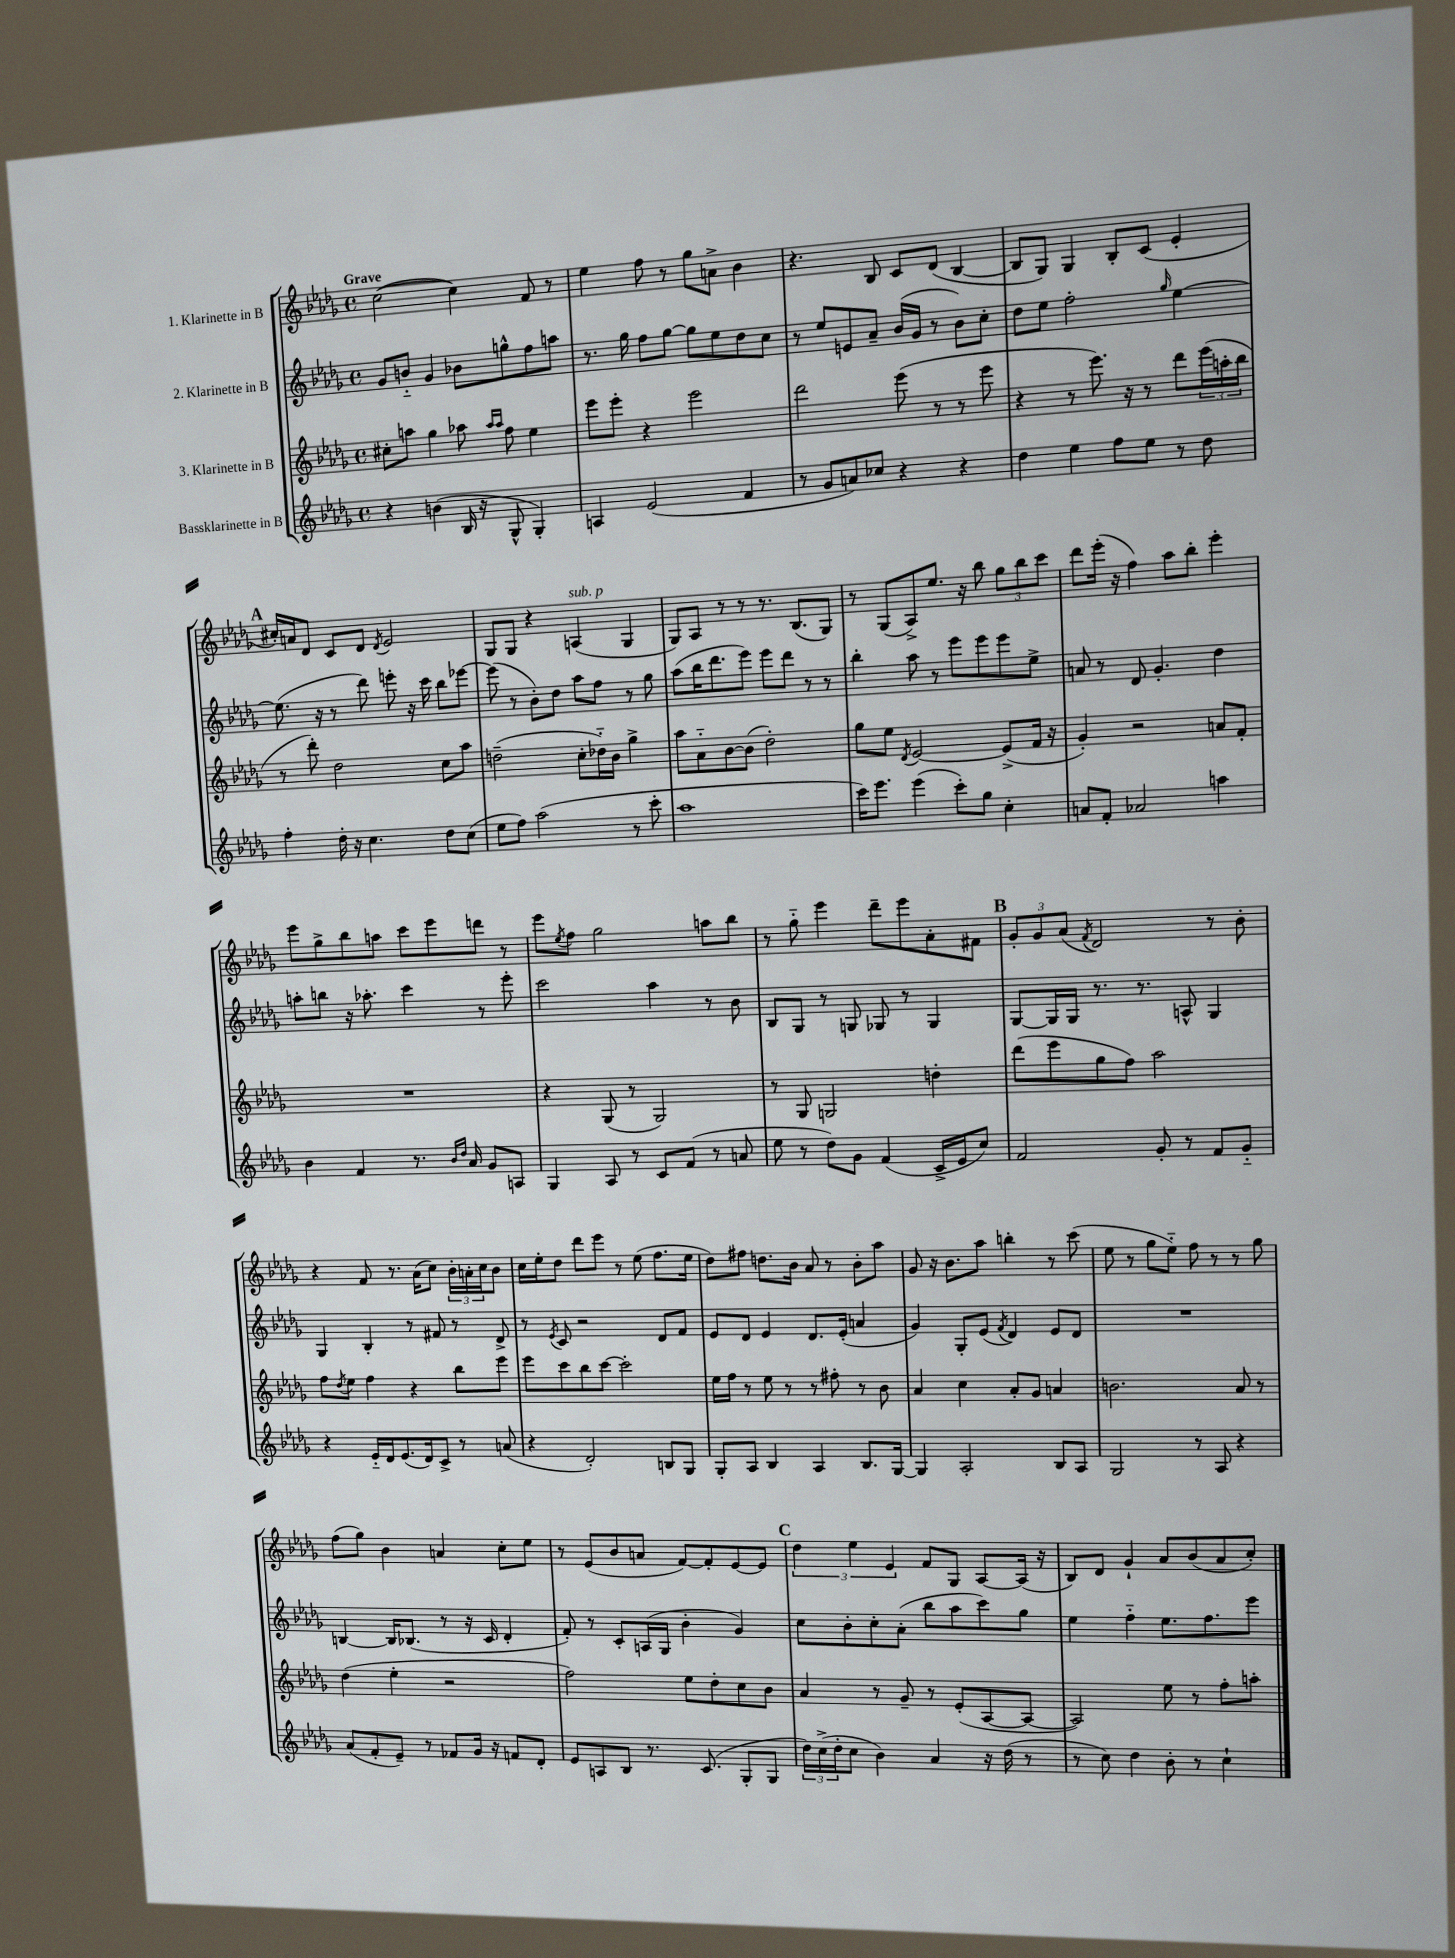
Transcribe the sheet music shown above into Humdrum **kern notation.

**kern	**kern	**kern	**kern
*part4	*part3	*part2	*part1
*staff4	*staff3	*staff2	*staff1
*I"Bassklarinette in B	*I"3. Klarinette in B	*I"2. Klarinette in B	*I"1. Klarinette in B
*clefG2	*clefG2	*clefG2	*clefG2
*k[b-e-a-d-g-]	*k[b-e-a-d-g-]	*k[b-e-a-d-g-]	*k[b-e-a-d-g-]
*M4/4	*M4/4	*M4/4	*M4/4
*met(c)	*met(c)	*met(c)	*met(c)
=1	=1	=1	=1
!	!	!	!LO:TX:a:B:t=Grave
4r	8cc#X'\L	8g-/L	([2cc\
.	8aan\J	8bn/J	.
(4bn\	4gg-\	4g-/	.
16B-/	8aa-X\	8b-X\L	4cc\])
16r	.	.	.
.	16qqaa-/LL	.	.
.	16qqaa-/JJ	.	.
8G-^^/	8ff\	8ggn^^\	.
4G-'/)	4ee-\	8ff\	8f/
.	.	8aan\J	8r
=2	=2	=2	=2
4An/	8eee-\L	8.r	4ee-\
.	8eee-'\J	.	.
.	.	16gg-\	.
(2e-/	4r	8ff\L	8ff\
.	.	[8gg-\J	8r
.	2eee-\	8gg-\L]	8gg-\L
.	.	8ee-\	8an^\J
4f/	.	8dd-\	4b-\
.	.	8cc\J	.
=3	=3	=3	=3
8r	2ddd-\	8r	4.r
8g-/L	.	8ee-/L	.
8an/)	.	8en/	.
8cc-X/J	.	8a-~/J	8B-/
4r	(8eee-\	(16b-/LL	8c/L
.	.	16g-/JJ	.
.	8r	8r	(8d-/J
4r	8r	8b-\L)	[4B-/
.	8eee-\	8cc'\J	.
=4	=4	=4	=4
4dd-\	4r	8dd-\L	8B-/L]
.	.	8ee-\J	8G-/J)
4ee-\	8r	2ff'\	4G-/
.	8.eee-\)	.	.
8ff\L	.	.	8B-'/L
.	16r	.	.
8ee-\J	8r	.	(8c/J
.	.	16qqgg-/	.
8r	8ddd-\L	[4ee-\	4e-'/
8dd-\	(24eee-\L	.	.
.	24aan'\	.	.
.	24bb-\JJ	.	.
!!LO:LB:g=z
!!LO:REH:place=s1:t=A
=5	=5	=5	=5
4ff'\	8r	(8.ee-\]	16cc#X'/LL)
.	.	.	16an/J
.	8ddd-'\)	.	8d-/J
.	.	16r	.
16dd-'\	2dd-\	8r	8c/L
16r	.	.	.
4.cc\	.	8ddd-\)	8d-/J
.	.	.	8qd-/
.	.	8eeen'\	2e-/
.	.	16r	.
.	.	16ccc\	.
8dd-\L	8cc\L	8bb-\L	.
(8cc\J	8aa-\J	[8eee-X\J	.
=6	=6	=6	=6
8ee-\L	(2ddn~\	(8eee-\]	8G-/L
8ff\J)	.	8r	8G-/J
(2aa-\	.	8b-'\L)	4r
.	.	8dd-\J	.
!	!	!	!LO:TX:a:i:t=sub. p
.	8cc'\L	8aa-\L	(4An/
.	16dd-X\L)	8ff\J	.
.	16b-\JJ	.	.
8r	4gg-^\	8r	4G-/
8ccc'\	.	8gg-\	.
=7	=7	=7	=7
1aa-	8aa-\L	(8aa-\L	8G-/L)
.	8a-\	16bb-\K	8A-/J
.	.	8.ddd-\	.
.	[8b-\	.	8r
.	(8b-\J]	8eee-\J)	8r
.	2dd-'\)	8eee-\L	8.r
.	.	8ddd-\J	.
.	.	.	(8.B-/L
.	.	8r	.
.	.	8r	8G-/J)
=8	=8	=8	=8
16ccc\KL)	8gg-\L	4bb-'\	8r
8.eee-\J	.	.	.
.	8ee-\J	.	(8G-/L
.	8qd-/	.	.
(4eee-\	[2e-/	8aa-\	8A-^/)
.	.	8r	8.ee-/J
8ccc'\L)	.	8eee-\L	.
.	.	.	16r
8gg-\J	.	8eee-\	8bb-\
4cc'\	(8e-^/L]	8eee-\	12gg-\L
.	.	.	12bb-\
.	16f/Jk	8ee-^\J	.
.	.	.	12ccc\J
.	16r	.	.
=9	=9	=9	=9
8an/L	4g-'/)	8an/	8ddd-\L
8f'/J	.	8r	(16eee-'\Jk
.	.	.	16r
2a-X/	2r	8d-/	4ff\)
.	.	4.g-'/	.
.	.	.	8aa-\L
.	.	.	8bb-'\J
4aan\	8an/L	4dd-\	4eee-'\
.	8f'/J	.	.
!!LO:LB:g=z
=10	=10	=10	=10
4b-\	1r	8aan'\L	8eee-\L
.	.	8bbn\J	8gg-^\
4f/	.	16r	8bb-\
.	.	8.aa-X'\	.
.	.	.	8aan\J
8.r	.	4ccc\	8ccc\L
.	.	.	8eee-\
16qqb-/LL	.	.	.
16qqdd-/JJ	.	.	.
16a-/	.	.	.
8g-/L	.	8r	8dddn\J
8An/J	.	8eee-'\	8r
=11	=11	=11	=11
4G-/	4r	2ccc\	8eee-\L
.	.	.	8qee-/
.	.	.	8ff\J
8A-/	(8G-/	.	2gg-\
8r	8r	.	.
8c/L	2G-/)	4aa-\	.
(8f/J	.	.	.
8r	.	8r	8aan\L
8an/	.	8b-\	8bb-\J
=12	=12	=12	=12
8ee-\	8r	8B-/L	8r
8r	8G-/	8G-/J	8gg-\
8dd-\L)	2Gn/	8r	4eee-\
8g-\J	.	8Gn/	.
(4f/	.	8G-X/	8ddd-~\L
.	.	8r	8eee-\
16c^/LL	4ddn'\	4G-/	8a-'\
16e-/J	.	.	.
8cc/J)	.	.	8f#X\J
!!LO:REH:place=s1:t=B
=13	=13	=13	=13
2f/	(8ddd-\L	[8G-/L	12g-'/L
.	.	.	12g-/
.	8eee-\	16G-/L]	.
.	.	.	(12a-/J
.	.	16G-/JJ	.
.	.	.	8qf/
.	8gg-\	8.r	2d-/)
.	8ff\J)	.	.
.	.	8.r	.
8g-'/	2aa-\	.	.
8r	.	8An^^/	.
8f/L	.	4G-/	8r
8g-/J	.	.	8b-'\
!!LO:LB:g=z
=14	=14	=14	=14
4r	8ff\L	4G-/	4r
.	8qdd-/	.	.
.	8ee-\J	.	.
16e-/LL	4ff\	4B-'/	8f/
16d-/J	.	.	.
(8.e-/	.	.	8.r
.	4r	8r	.
16d-/k)	.	.	(16a-\KL
8c^/J	.	8f#X/	8cc\J)
8r	8bb-\L	8r	24b-'\LL
.	.	.	24an'\
.	.	.	24cc\J
(8an/	8eee-\J	8d-^/	8b-\J
=15	=15	=15	=15
4r	8eee-\L	8r	16cc\LL
.	.	.	16ee-'\J
.	.	8qe-/	.
.	8ccc\	8c/	8dd-\J
2d-'/)	8bb-\	2r	8ddd-\L
.	[8ccc\J	.	8eee-\J
.	2ccc'\]	.	8r
.	.	.	(8ee-\
8Bn/L	.	8d-/L	8.ff\L
8G-/J	.	8f/J	.
.	.	.	16ee-\Jk
=16	=16	=16	=16
8G-'/L	16ee-\LL	8e-/L	8dd-\L)
.	16ff\JJ	.	.
8A-/J	8r	8d-/J	8ff#X\J
4B-/	8ee-\	4e-/	8.ddn\L
.	8r	.	.
.	.	.	16b-\Jk
4A-/	8r	8.d-/L	8a-/
.	8ff#X'\	.	8r
.	.	(16e-'/Jk	.
8.B-/L	8r	4an/	8b-'\L
.	8b-\	.	8aa-\J
[16G-/Jk	.	.	.
=17	=17	=17	=17
4G-/]	4a-/	4g-/)	8g-/
.	.	.	16r
.	.	.	8.b-\L
2A-'/	4cc\	8G-'/L	.
.	.	(8e-/J	8aa-\J
.	.	8qf/	.
.	8a-'/L	4d-/)	4bbn'\
.	8g-/J	.	.
8B-/L	4an/	8e-/L	8r
8A-/J	.	8d-/J	(8ccc\
=18	=18	=18	=18
2G-/	2.bn\	1r	8ee-\
.	.	.	8r
.	.	.	8gg-\L
.	.	.	8ee-\J)
8r	.	.	8ff\
8A-/	.	.	8r
4r	8a-/	.	8r
.	8r	.	8gg-\
!!LO:LB:g=z
=19	=19	=19	=19
(8a-/L	(4dd-\	[4Bn/	(8ff\L
8f'/	.	.	8gg-\J)
8e-~/J)	4ee-'\	16B/KL]	4b-\
.	.	(8.B-X/J	.
8r	.	.	.
8f-X/L	2r	8r	4an/
16g-/Jk	.	16r	.
16r	.	16c/	.
8fn/L	.	4d-'/	8cc'\L
8d-'/J	.	.	8ee-\J
=20	=20	=20	=20
8e-/L	2ff\)	8f'/)	8r
8An/	.	8r	(8e-/L
8B-/J	.	8c'/L	8b-/
8.r	.	(16An/L	8an/J
.	.	16G-/JJ	.
.	8ee-\L	4b-'\	[8f/L)
(8.c/	.	.	.
.	8dd-'\	.	8f'/]
8G-'/L	8cc\	4g-/)	[8e-/
8G-/J	8b-\J	.	8e-/J]
!!LO:REH:place=s1:t=C
=21	=21	=21	=21
24dd-\LL)	4a-/	8cc\L	6dd-\
(24cc^\	.	.	.
24dd-'\J	.	.	.
8cc\J	.	8b-'\	.
.	.	.	6ee-\
4b-\)	8r	8cc'\	.
.	.	.	6e-/
.	8g-~/	(8a-'\J	.
4a-/	8r	8bb-\L	8f/L
.	(8e-'/L	8aa-\	8G-/J
16r	[8A-/	8ccc\)	[8A-/L
(16dd-\	.	.	.
8r	8A-/J_	8gg-\J	(16A-/Jk]
.	.	.	16r
=22	=22	=22	=22
8r	2A-/])	4ee-\	8B-/L)
8cc\)	.	.	8d-/J
4dd-\	.	4ff\	4g-`/
8b-'\	8ee-\	8.ee-\L	8a-/L
8r	8r	.	(8b-/
.	.	8.ff\	.
4cc`\	8ff'\L	.	8a-/
.	8aan'\J	8eee-\J	8cc'/J)
==	==	==	==
*-	*-	*-	*-
